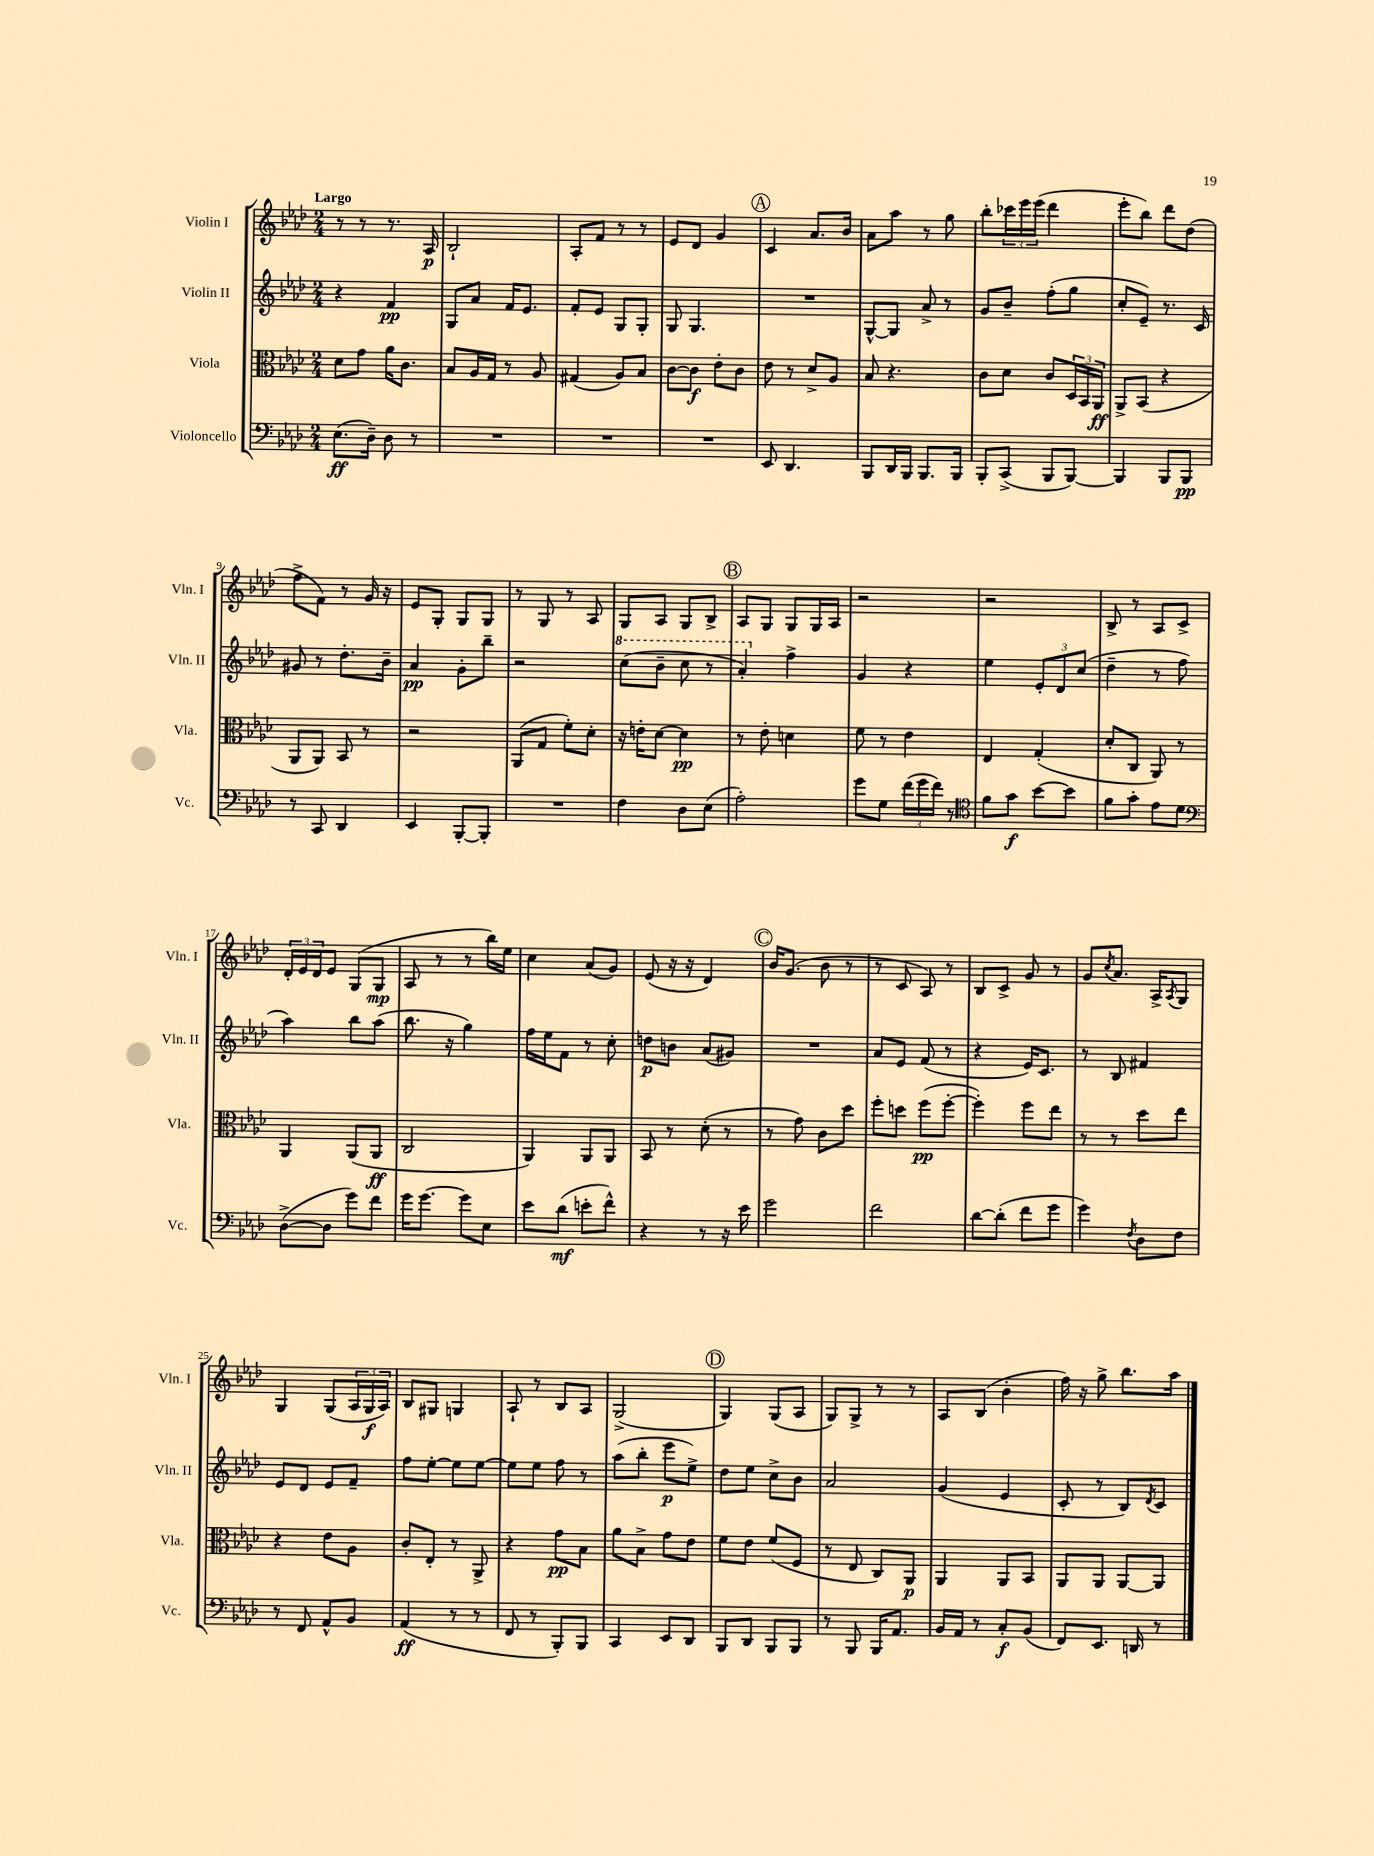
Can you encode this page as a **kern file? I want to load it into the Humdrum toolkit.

**kern	**kern	**kern	**kern
*staff4	*staff3	*staff2	*staff1
*clefF4	*clefC3	*clefG2	*clefG2
*k[b-e-a-d-]	*k[b-e-a-d-]	*k[b-e-a-d-]	*k[b-e-a-d-]
*M2/4	*M2/4	*M2/4	*M2/4
(8.E-\L	8d-\L	4r	8r
.	8g\J	.	8r
16D-~\Jk)	.	.	.
8D-\	16a-\LK	4f/	8.r
.	8.c\J	.	.
8r	.	.	.
.	.	.	16A-/
=	=	=	=
2r	8B-/L	8G/L	2B-`/
.	16A-/L	8a-/J	.
.	16G/JJ	.	.
.	8r	16f/LK	.
.	.	8.e-/J	.
.	8A-/	.	.
=	=	=	=
2r	(4G#/	8f'/L	8A-'/L
.	.	8e-/J	8f/J
.	8A-/L)	8G/L	8r
.	8B-/J	8G'/J	8r
=	=	=	=
2r	[8c\L	8G/	8e-/L
.	8c\]J	4.G/	8d-/J
.	8e-'\L	.	4g/
.	8c\J	.	.
=	=	=	=
8EE-/	8e-\	2r	4c/
4.DD-/	8r	.	.
.	8d-^/L	.	8.a-/L
.	8A-/J	.	.
.	.	.	16b-/Jk
=	=	=	=
8BBB-/L	8B-/	[8G^^/L	8a-\L
16DD-/L	4.r	8G/]J	8aa-\J
16BBB-/JJ	.	.	.
8.BBB-/L	.	8a-^/	8r
.	.	8r	8gg\
16BBB-/Jk	.	.	.
=	=	=	=
8BBB-'/L	8c\L	8g/L	8bb-'\L
(8CC^/J	8d-\J	8b-~/J	24ccc-\L
.	.	.	24eee-\
.	.	.	(24eee-\JJ
8BBB-/L	8c/L	(8ff'\L	4ddd-\
[8BBB-/J)	24D-/L	8gg\J	.
.	24BB-/	.	.
.	24AA-/JJ	.	.
=	=	=	=
4BBB-/]	8AA-^/L	8cc'/L	8eee-'\L
.	(8BB-/J	8e-~/J)	8bb-\J)
8BBB-/L	4r	8.r	8ddd-\L
8BBB-/J	.	.	(8dd-\J
.	.	16c/	.
=	=	=	=
8r	8AA-/L	8g#/	8ff^\L
8CC/	8AA-/J)	8r	8f\J)
4DD-/	8BB-/	8.dd-'\L	8r
.	8r	.	16g/
.	.	16b-~\Jk	16r
=	=	=	=
4EE-/	2r	4a-/	8e-/L
.	.	.	8G'/J
[8BBB-'/L	.	8g'\L	8G/L
8BBB-'/]J	.	8bb-~\J	8G/J
=	=	=	=
2r	(8AA-/L	2r	8r
.	8G/J	.	8G/
.	8f'\L)	.	8r
.	8d-'\J	.	8A-/
=	=	=	=
4F\	16r	(8ccc\L	8G/L
.	16e'\LK	.	.
.	[8d-\J	8bb-~\J	8A-/J
8D-\L	4d-\]	8ccc\	8G/L
(8E-\J	.	8r	8B-^/J
=	=	=	=
2A-'\)	8r	4aa-'/)	8A-/L
.	8e-'\	.	8G/J
.	4d\	4ff^\	8G/L
.	.	.	16G/L
.	.	.	16A-/JJ
=	=	=	=
8g\L	8f\	4g/	2r
8G\J	8r	.	.
(24f\LL	4e-\	4r	.
24g\	.	.	.
24f\JJ)	.	.	.
8r	.	.	.
=	=	=	=
*clefC4	*	*	*
8f\L	4E-/	4ee-\	2r
8g\J	.	.	.
[8b-\L	(4G'/	12e-'/L	.
.	.	12d-/	.
8b-\]J	.	.	.
.	.	(12cc/J	.
=	=	=	=
8f\L	8d-'/L	4dd-~\	8B-^/
8g'\J	8C/J	.	8r
8e-\L	8AA-/)	8r	8A-/L
8d-\J	8r	8ff\	8c^/J
=	=	=	=
*clefF4	*	*	*
([8D-^\L	4AA-/	4aa-\)	24d-'/LL
.	.	.	24e-/
.	.	.	24d-/J
8D-\]J	.	.	8e-/J
8g\L)	(8AA-/L	8bb-\L	(8G/L
8f\J	8AA-/J	(8aa-\J	8G/J
=	=	=	=
16g\LK	2C/	8.bb-\	8A-/
[8.g\J	.	.	.
.	.	.	8r
.	.	16r	.
8g\]L	.	4gg\)	8r
8E-\J	.	.	16bb-\LL)
.	.	.	16ee-\JJ
=	=	=	=
8e-\L	4AA-/)	16ff\LL	4cc\
.	.	16ee-\J	.
(8d-\J	.	8f\J	.
8e'\L	8AA-/L	8r	(8a-/L
8f^^\J)	8AA-/J	8cc'\	8g/J)
=	=	=	=
4r	8BB-/	8dd\L	(8e-/
.	8r	8b\J	16r
.	.	.	16r
8r	(8d-'\	(8a-/L	4d-/)
16r	8r	8g#/J)	.
16e-\	.	.	.
=	=	=	=
2g\	8r	2r	16b-/LK
.	.	.	(8.g/J
.	8g\)	.	.
.	8c\L	.	8b-\
.	8dd-\J	.	8r
=	=	=	=
2f\	8ff'\L	8a-/L	8r
.	8dd\J	8e-/J	8c/
.	(8ff\L	(8f/	8A-/)
.	[8ff'\J	8r	8r
=	=	=	=
[8d-\L	4ff'\])	4r	8B-/L
(8d-'\]J	.	.	8c^/J
8f\L	8ff\L	16e-/LK)	8g/
.	.	8.c/J	.
8g\J	8ee-\J	.	8r
=	=	=	=
4g\)	8r	8r	8g/L
.	.	.	8qcc/
.	8r	8B-/	8.a-/J
8qF/	.	.	.
8D-\L	8dd-\L	4f#/	.
.	.	.	16A-^/LK
.	.	.	8qA-/
8F\J	8ee-\J	.	8G/J
=	=	=	=
8r	4r	8e-/L	4G/
8FF/	.	8d-/J	.
8AA-^^/L	8e-\L	8e-/L	(8G/L
8BB-/J	8A-\J	8f~/J	24A-/L
.	.	.	24G/
.	.	.	24A-/JJ)
=	=	=	=
(4AA-/	8c'/L	8ff\L	8B-/L
.	8E-'/J	[8ee-'\J	8G#/J
8r	8r	8ee-\]L	4G/
8r	8AA-^/	[8ee-\J	.
=	=	=	=
8FF/	4r	8ee-\]L	8A-`/
8r	.	8ee-\J	8r
8BBB-'/L)	8g\L	8ff\	8B-/L
8BBB-/J	8B-\J	8r	8A-/J
=	=	=	=
4CC/	8a-\L	(8aa-\L	(2G^/
.	8B-^\J	8bb-'\J	.
8EE-/L	8g\L	8eee-\L	.
8DD-/J	8e-\J	8ee-^\J)	.
=	=	=	=
8BBB-/L	8f\L	8dd-\L	4G/)
8DD-/J	8e-\J	8ee-\J	.
8BBB-/L	(8f/L	8cc^\L	(8G/L
8BBB-/J	8F/J	8b-\J	8A-/J
=	=	=	=
8r	8r	2a-/	8G/L)
8BBB-/	8E-/	.	8G^/J
16BBB-/LK	8C/L)	.	8r
8.AA-/J	.	.	.
.	8AA-/J	.	8r
=	=	=	=
16BB-/LL	4AA-/	(4g/	8A-/L
16AA-/JJ	.	.	.
8r	.	.	(8B-/J
8C'/L	8AA-/L	4e-/	4b-'\
(8BB-/J	8BB-/J	.	.
=	=	=	=
8FF/L)	8AA-/L	8c'/	16ff\)
.	.	.	16r
8.EE-/J	8AA-/J	8r	8gg^\
.	[8AA-/L	8B-/L)	8.bb-\L
16DD/	.	.	.
.	.	8qd-/	.
8r	8AA-/]J	8c/J	.
.	.	.	16aa-\Jk
==	==	==	==
*-	*-	*-	*-
